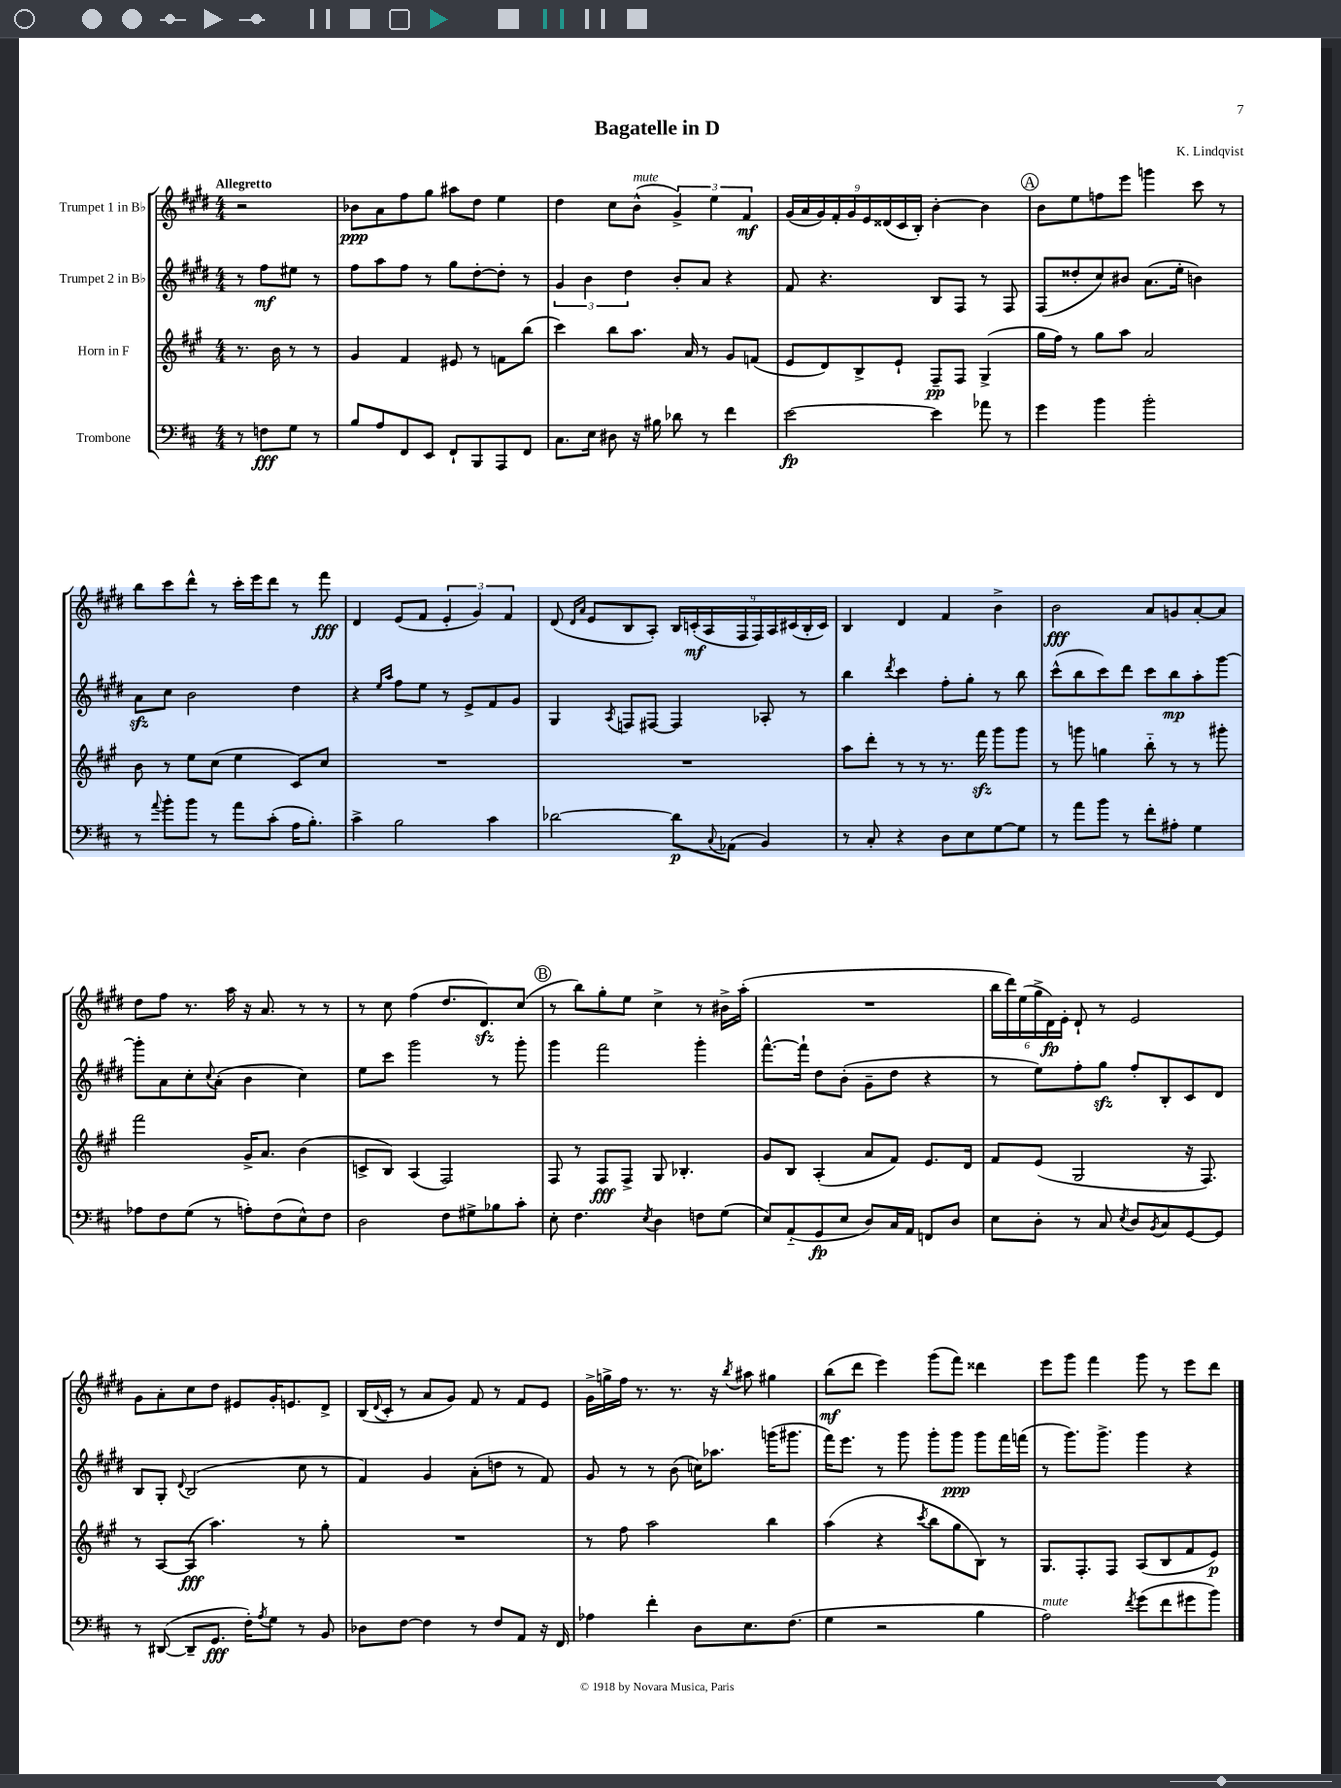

**kern	**kern	**kern	**kern
*staff4	*staff3	*staff2	*staff1
*clefF4	*clefG2	*clefG2	*clefG2
*k[f#c#]	*k[f#c#g#]	*k[f#c#g#d#]	*k[f#c#g#d#]
*M4/4	*M4/4	*M4/4	*M4/4
8r	8.r	8r	2r
8F	.	8ff#	.
.	16b	.	.
8G	8r	8ee#	.
8r	8r	8r	.
=	=	=	=
8B	4g#	8ff#	8b-
8A	.	8aa	8a
8FF#	4f#	8ff#	8ff#
8EE	.	8r	8gg#
8FF#`	8e#	8gg#	8aa#
8BBB	8r	[8dd#'	8dd#
8AAA	8f	8dd#']	4ee
8FF#	(8bb	8r	.
=	=	=	=
8.C#	4ccc#)	6g#	4dd#
.	.	6b	.
16E	.	.	.
8D#	8bb	.	8cc#
.	.	6dd#	.
16r	8.aa	.	(8b^^
16B#	.	.	.
8d-	.	8b'	6g#^)
.	16a	.	.
8r	8r	8a	.
.	.	.	6ee
4f#	8g#	4r	.
.	.	.	6f#
.	(8f	.	.
=	=	=	=
[2e	8e	8f#	(18g#
.	.	.	18a
.	.	.	18g#)
.	8d)	4.r	.
.	.	.	18f#'
.	.	.	18g#
.	8B^	.	.
.	.	.	18e
.	.	.	(18d##
.	8e`	.	.
.	.	.	18c#
.	.	.	18B')
4e]	8F#~	8B	[4b'
.	8F#	8F#	.
8a-	(4G#^	8r	4b]
8r	.	8F#	.
=	=	=	=
4g	16gg#	(8F#	8b
.	16ff#)	.	.
.	8r	8dd##'	8ee
4b	8gg#	8cc#)	8ff
.	8aa	8b#	8eee
2b'	2a	(8.a	4ggg
.	.	16ee'	.
.	.	4b)	8ccc#
.	.	.	8r
=	=	=	=
8r	8b	8a	8bb
8qqa	.	.	.
8b'	8r	8cc#	8ccc#
8b	8ee	2b	8ddd#^^
8r	(8cc#	.	8r
8a	4ee	.	16ccc#'
.	.	.	16eee
(8c#'	.	.	8ddd#
16A	8c#)	4dd#	8r
8.B')	.	.	.
.	8cc#	.	8fff#
=	=	=	=
4c#^	1r	4r	4d#
.	.	16qqee	.
.	.	16qqaa	.
2B	.	8ff#	(8e
.	.	8ee	8f#
.	.	8r	6e'
.	.	8e^	.
.	.	.	6g#)
4c#	.	8f#	.
.	.	.	6f#
.	.	8g#	.
=	=	=	=
[2d-	1r	4G#	(8d#
.	.	.	16qqd#
.	.	.	16qqa
.	.	.	8e
.	.	8qA	.
.	.	8F	8B
.	.	[8F#	8A')
8d-]	.	4F#]	18B
.	.	.	(18c'
.	.	.	18A
8qqC#	.	.	.
(8AA-	.	.	.
.	.	.	18F#
.	.	.	18F#)
4BB)	.	8A-'	.
.	.	.	18A
.	.	.	(18c#
.	.	8r	.
.	.	.	18B'
.	.	.	18c#)
=	=	=	=
8r	8aa	4bb	4B
8C#'	8ddd'	.	.
.	.	8qddd#	.
4r	8r	4ccc#	4d#
.	8r	.	.
8D	8.r	8ff#'	4f#
8E	.	8gg#'	.
.	16fff#	.	.
[8G	8ggg#	8r	4b^
8G]	8ggg#	8bb	.
=	=	=	=
8r	8r	(8ccc#^^	2b
8a	8ggg	8bb	.
8b	4gg	8ccc#)	.
8r	.	8ddd#	.
8f#'	8bb'~	8ccc#	8a
8A#'	8r	8bb	8g
4G	8r	8aa'	[8a'
.	8ggg#'	[8ggg#	8a]
=	=	=	=
8A-	2fff#	8ggg#']	8dd#
8F#	.	8a	8ff#
(8G	.	8cc#'	8.r
.	.	8qqcc#	.
8r	.	(8a'	.
.	.	.	16aa
8A')	16g#^	4b	16r
.	8.a	.	8.a
(8F#	.	.	.
8E^^)	(4b	4cc#)	8r
8F#	.	.	8r
=	=	=	=
2D	8c^	8ee	8r
.	8B)	8ccc#	8cc#
.	(4A	2ggg#	(4ff#
8F#	2F#)	.	8.dd#
8G#^	.	.	.
.	.	.	8.d#)
8B-	.	8r	.
8c#'	.	8ggg#'	(8cc#
=	=	=	=
8E'	8F#	4ggg#	8r
4.F#	8r	.	8bb)
.	8F#	2fff#	8gg#'
.	8F#^	.	8ee
8qE	.	.	.
4D	8G#	.	4cc#^
.	4.B-'	.	.
8F	.	4ggg#'	8r
(8G	.	.	16b#^
.	.	.	(16aa'
=	=	=	=
8E)	8g#	[8.fff#^^	1r
(8AA'~	8B	.	.
.	.	16fff#`]	.
8GG	(4A'	8dd#	.
8E	.	(8b'	.
8D)	8a	8g#~	.
16C#	8f#)	8dd#	.
16AA	.	.	.
8FF	8.e	4r	.
8D	.	.	.
.	16d	.	.
=	=	=	=
8E	8f#	8r	24bb
.	.	.	24ddd#)
.	.	.	(24ee
8D'	(8e	8ee)	24gg#^
.	.	.	24d#)
.	.	.	24e'
8r	2G#	8ff#'	8d#`
8C#	.	8gg#	8r
8qE	.	.	.
8D	.	8ff#'	2e
8qBB	.	.	.
8C#	.	8B'	.
[8GG	16r	8c#	.
.	8.F#)	.	.
8GG]	.	8d#	.
=	=	=	=
8r	8r	8B	8g#
([8DD#	[8A	8G#'	8a'
.	.	8qqd#	.
8DD#~]	(8A]	(2B	8cc#
8.GG	4.aa)	.	8dd#
.	.	.	8e#
16F#')	.	.	.
8qA	.	.	.
8G	.	.	16g#'
.	.	.	8.e
8r	8r	8cc#	.
8BB	8gg#'	8r	8d#^
=	=	=	=
8D-	1r	4f#)	(16B
.	.	.	8qqd#
.	.	.	16c#'
[8F#	.	.	8r
4F#]	.	4g#	8a
.	.	.	8g#)
8r	.	(8a'	8f#
8F#	.	8dd	8r
8AA	.	8r	8f#
16r	.	8f#)	8e
16FF#	.	.	.
=	=	=	=
4A-	8r	8g#	16g#^
.	.	.	16gg^
.	8ff#	8r	16ff#
.	.	.	8.r
4f#'	2aa	8r	.
.	.	(8b	8.r
8D	.	16cc)	.
.	.	8.aa-	16r
.	.	.	8qbb
8.E	.	.	8aa#
.	4bb	(16ggg	4gg#
(8.F#	.	8.ggg#	.
=	=	=	=
4G	(4aa	16fff#)	(8bb
.	.	8.eee	.
.	.	.	8ddd#
2r	4r	8r	4eee)
.	.	8ggg#	.
.	8qccc#	.	.
.	8bb	8ggg#'	(8ggg#
.	8gg#	8ggg#	8fff#)
4B	8B)	8ggg#	4ddd##
.	8r	16fff#	.
.	.	(16fff	.
=	=	=	=
2A)	8.G#	8r	8eee
.	.	8.ggg#)	8ggg#
.	8.F#'	.	.
.	.	.	4fff#
.	.	8.ggg#^	.
.	8F#	.	.
8qf#	.	.	.
(8g	(8A	4ggg#	8ggg#
8f#	8B	.	8r
8g#	8f#	4r	8eee
8b)	8e)	.	8ddd#
==	==	==	==
*-	*-	*-	*-
